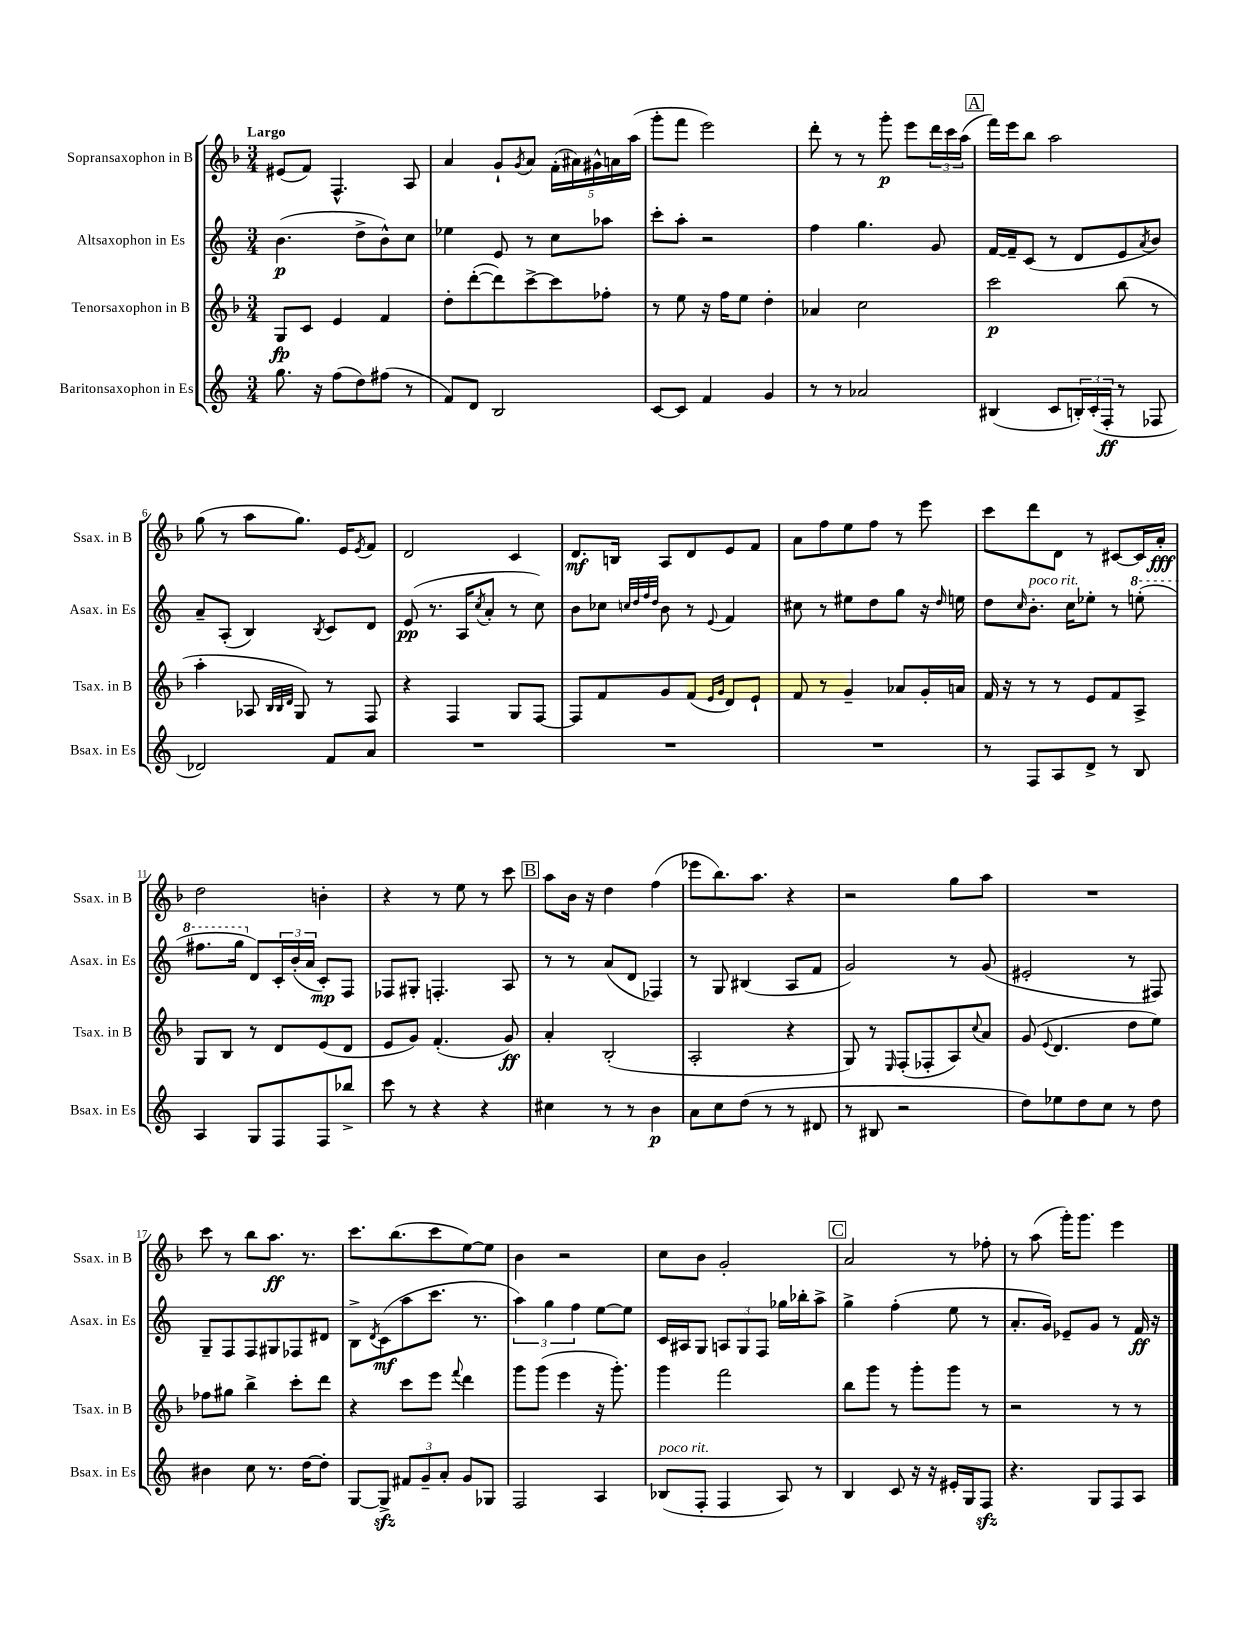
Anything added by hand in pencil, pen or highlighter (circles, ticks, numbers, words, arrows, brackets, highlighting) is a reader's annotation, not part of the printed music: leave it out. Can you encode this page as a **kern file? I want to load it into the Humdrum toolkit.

**kern	**kern	**kern	**kern
*staff4	*staff3	*staff2	*staff1
*clefG2	*clefG2	*clefG2	*clefG2
*k[]	*k[b-]	*k[]	*k[b-]
*M3/4	*M3/4	*M3/4	*M3/4
8.gg\	8G/L	(4.b\	(8e#/L
.	8c/J	.	8f/J)
16r	.	.	.
(8ff\L	4e/	.	4.F^^/
8dd\)	.	8dd^\L	.
(8ff#\J	4f/	8b^^\)	.
8r	.	8cc\J	8A/
=	=	=	=
8f/L)	8dd'\L	4ee-\	4a/
8d/J	([8ddd'\	.	.
2B/	8ddd\])	8e/	8g`/L
.	.	.	8qg/
.	[8ccc^\	8r	8a/J
.	8ccc\]	8cc\L	(20f'\LL
.	.	.	20a#\)
.	.	.	20g#^^\
.	8ff-'\J	8aa-\J	.
.	.	.	20a\
.	.	.	(20aa\JJ
=	=	=	=
[8c/L	8r	8ccc'\L	8ggg'\L
8c/]J	8ee\	8aa'\J	8fff\J
4f/	16r	2r	2eee\)
.	16ff\LK	.	.
.	8ee\J	.	.
4g/	4dd'\	.	.
=	=	=	=
8r	4a-/	4ff\	8ddd'\
8r	.	.	8r
2a-/	2cc\	4.gg\	8r
.	.	.	8ggg'\
.	.	.	8eee\L
.	.	8g/	24ddd\L
.	.	.	24ccc\
.	.	.	(24aa\JJ
=	=	=	=
(4B#/	2ccc\	[16f/LL	16fff\LL)
.	.	16f~/]J	16eee\J
.	.	(8c/J	8bb-\J
8c/L	.	8r	2aa\
24B'/L)	.	8d/L	.
(24c'/	.	.	.
24F'/JJ	.	.	.
8r	(8bb-\	8e/	.
.	.	8qa/	.
8F-/	8r	8b/J)	.
=	=	=	=
2d-/)	4aa'\	8a~/L	(8gg\
.	.	(8A'/J	8r
.	8A-/	4B/)	8aa\L
.	32qqB-/LLL	.	.
.	32qqB-/	.	.
.	32qqd/JJJ	.	.
.	8G/)	.	8.gg\J)
.	.	8qB/	.
8f/L	8r	8c/L	.
.	.	.	16e/LK
.	.	.	8qe/
8a/J	8F/	8d/J	8f/J
=	=	=	=
2.r	4r	(8e/	2d/
.	.	8.r	.
.	4F/	.	.
.	.	16A/LK	.
.	.	8qcc/	.
.	.	8a'/J	.
.	8G/L	8r	4c/
.	[8F/J	8cc\)	.
=	=	=	=
2.r	8F/]L	8b\L	8.d/L
.	8f/	8cc-\J	.
.	.	.	16B/Jk
.	.	32qqcc/LLL	.
.	.	32qqdd/	.
.	.	32qqff/	.
.	.	32qqdd/JJJ	.
.	8g/	8b\	8A/L
.	(8f/J	8r	8d/
.	16qqe/LL	.	.
.	16qqg/JJ	8qqe/	.
.	8d/L)	4f/	8e/
.	8e`/J	.	8f/J
=	=	=	=
2.r	8f/	8cc#\	8a\L
.	8r	8r	8ff\
.	4g~/	8ee#\L	8ee\
.	.	8dd\	8ff\J
.	8a-/L	8gg\J	8r
.	16g'/L	16r	8eee\
.	.	16qqdd/	.
.	16a/JJ	16ee\	.
=	=	=	=
8r	16f/	8dd\L	8ccc\L
.	16r	.	.
.	.	16qqcc/	.
8F/L	8r	8.b'\J	8ddd\
8A/	8r	.	8d\J
.	.	16cc\LK	.
8d^/J	8e/L	8ee-'\J	8r
8r	8f/	8r	[8c#/L
8B/	8A^/J	(8eee'\	16c#/]L
.	.	.	16a'/JJ
=	=	=	=
4A/	8G/L	8.fff#\L	2dd\
.	8B-/J	.	.
.	.	16ggg\Jk	.
8G/L	8r	8d/L)	.
8F/	8d/L	24c'/L	.
.	.	(24b'/	.
.	.	24a/JJ	.
8F/	(8e/	8c'/L)	4b'\
8bb-^/J	8d/J	8F/J	.
=	=	=	=
8ccc\	8e/L	8F-/L	4r
8r	8g/J)	8G#'/J	.
4r	(4.f'/	4.F'/	8r
.	.	.	8ee\
4r	.	.	8r
.	8g/)	8A/	8ccc\
=	=	=	=
4cc#\	4a'/	8r	8aa\L
.	.	8r	16b-\Jk
.	.	.	16r
8r	(2B-'/	(8a/L	4dd\
8r	.	8d/J	.
4b\	.	4F-/)	(4ff\
=	=	=	=
8a\L	2A'/	8r	8eee-\L
8cc\	.	8G/	8.bb-\)
(8dd\J	.	(4B#/	.
.	.	.	8.aa\J
8r	.	.	.
8r	4r	8A/L	4r
8d#/	.	8f/J	.
=	=	=	=
8r	8G/)	2g/)	2r
8B#/	8r	.	.
.	16qqE/	.	.
2r	(8F'/L	.	.
.	8F-'/	.	.
.	8A/)	8r	8gg\L
.	8qqcc/	.	.
.	8a/J	(8g/	8aa\J
=	=	=	=
8dd\L)	(8g/	2e#'/	2.r
.	8qqe/	.	.
8ee-\	4.d/	.	.
8dd\	.	.	.
8cc\J	.	.	.
8r	8dd\L	8r	.
8dd\	8ee\J)	8F#/)	.
=	=	=	=
4b#\	8ff-\L	8G~/L	8ccc\
.	8gg#\J	8F/	8r
8cc\	4bb-^\	8F/	8bb-\L
8.r	.	8G#/	8.aa\J
.	8ccc'\L	8F-/	.
[16dd\LK	.	.	8.r
8dd'\]J	8ddd\J	8d#/J	.
=	=	=	=
[8G/L	4r	8B^\L	8.ccc\L
.	.	8qd/	.
8G^/]J	.	(8c\	.
.	.	.	(8.bb-\
12f#/L	8ccc\L	8aa\	.
12g~/	.	.	.
.	8eee\J	8.ccc\J	8ccc\
12a'/J	.	.	.
.	8qqfff/	.	.
8g/L	4ddd\	.	[8ee\)
.	.	8.r	.
8G-/J	.	.	8ee\]J
=	=	=	=
2F/	8ggg\L	6aa\)	4b-\
.	(8ggg\J	.	.
.	.	6gg\	.
.	4eee\	.	2r
.	.	6ff\	.
4A/	16r	[8ee\L	.
.	8.ggg'\)	.	.
.	.	8ee\]J	.
=	=	=	=
(8B-/L	4ggg\	16c/LL	8cc\L
.	.	16A#/J	.
8F'/J	.	8G/J	8b-\J
4F/	2fff\	12A/L	2g'/
.	.	12G/	.
.	.	12F/J	.
8A/)	.	16gg-\LL	.
.	.	16bb-'\J	.
8r	.	8aa^\J	.
=	=	=	=
4B/	8bb-\L	4gg^\	2a/
.	8ggg\J	.	.
8c/	8r	(4ff'\	.
16r	8ggg'\L	.	.
16r	.	.	.
16e#'/LL	8ggg\J	8ee\	8r
16G/J	.	.	.
8F/J	8r	8r	8ff-'\
=	=	=	=
4.r	2r	8.a'/L	8r
.	.	.	(8aa\
.	.	16g/Jk)	.
.	.	8e-~/L	16ggg'\LK)
.	.	.	8.ggg\J
8G/L	.	8g/J	.
8F/	8r	8r	4eee\
8A/J	8r	16f/	.
.	.	16r	.
==	==	==	==
*-	*-	*-	*-
